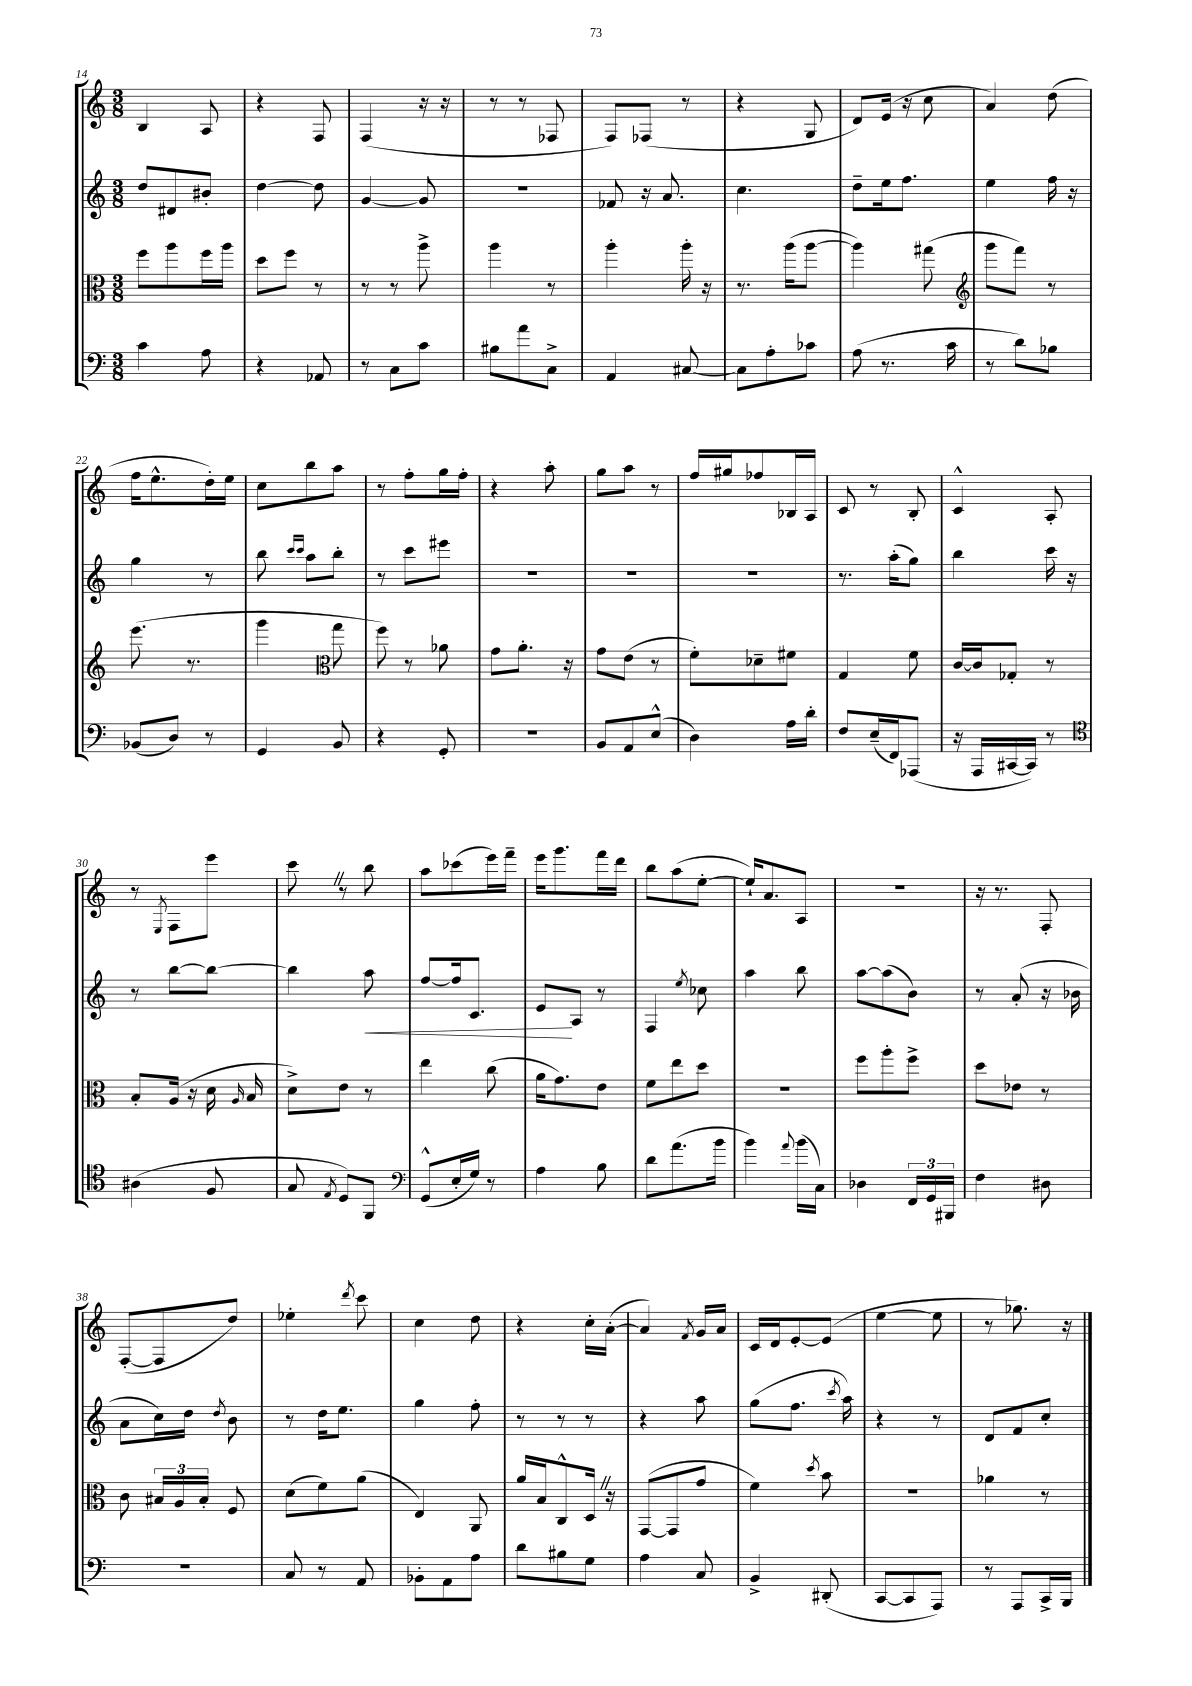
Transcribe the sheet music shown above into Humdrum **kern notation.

**kern	**kern	**kern	**kern
*staff4	*staff3	*staff2	*staff1
*clefF4	*clefC3	*clefG2	*clefG2
*k[]	*k[]	*k[]	*k[]
*M3/8	*M3/8	*M3/8	*M3/8
4c\	8ff\L	8dd/L	4B/
.	8aa\	8d#/	.
8A\	16ff\L	8b#'/J	8A/
.	16aa\JJ	.	.
=	=	=	=
4r	8dd\L	[4dd\	4r
.	8ff\J	.	.
8AA-/	8r	8dd\]	8F/
=	=	=	=
8r	8r	[4g/	(4F/
8C\L	8r	.	.
8c\J	8aa^\	8g/]	16r
.	.	.	16r
=	=	=	=
8B#\L	4aa\	4.r	8r
8a\	.	.	8r
8C^\J	8r	.	8F-/
=	=	=	=
4AA/	4aa'\	8f-/	8F/L)
.	.	16r	(8F-/J
.	.	8.a/	.
[8C#/	16aa'\	.	8r
.	16r	.	.
=	=	=	=
8C#\]L	8.r	4.cc\	4r
8A'\	.	.	.
.	(16aa\LK	.	.
8c-\J	[8aa\J	.	8G/
=	=	=	=
(8A\	4aa\])	8dd~\L	8d/L)
8.r	.	16ee\k	(16e/Jk
.	.	8.ff\J	16r
.	(8gg#\	.	8cc\
16c\	.	.	.
=	=	=	=
*	*clefG2	*	*
8r	8ggg\L	4ee\	4a/)
8d\L)	8fff\J)	.	.
8B-\J	8r	16ff\	(8dd\
.	.	16r	.
=	=	=	=
(8BB-/L	(8.eee\	4gg\	16ff\LK
.	.	.	8.ee^^\
8D/J)	.	.	.
.	8.r	.	.
8r	.	8r	16dd'\L)
.	.	.	16ee\JJ
=	=	=	=
4GG/	4ggg\	8bb\	8cc\L
.	.	16qqccc/LL	.
.	.	16qqccc/JJ	.
.	.	8aa\L	8bb\
*	*clefC3	*	*
8BB/	8gg\	8bb'\J	8aa\J
=	=	=	=
4r	8ff\)	8r	8r
.	8r	8ccc\L	8ff'\L
8GG'/	8a-\	8eee#\J	16gg\L
.	.	.	16ff'\JJ
=	=	=	=
4.r	8g\L	4.r	4r
.	8.a'\J	.	.
.	.	.	8aa'\
.	16r	.	.
=	=	=	=
8BB/L	8g\L	4.r	8gg\L
8AA/	(8e\J	.	8aa\J
(8E^^/J	8r	.	8r
=	=	=	=
4D\)	8f'\L)	4.r	16ff/LL
.	.	.	16gg#/J
.	8d-~\	.	8ff-/
16A\LL	8f#\J	.	16B-/L
16d'\JJ	.	.	16A/JJ
=	=	=	=
8F/L	4G/	8.r	8c/
(16E~/L	.	.	8r
16FF/J)	.	(16aa'\LK	.
(8AAA-/J	8f\	8gg\J)	8B'/
=	=	=	=
16r	[16c/LL	4bb\	4c^^/
16AAA/LL	16c/]J	.	.
[16CC#/	8G-'/J	.	.
16CC#/]JJ)	.	.	.
8r	8r	16ccc\	8A'/
.	.	16r	.
=	=	=	=
*clefC4	*	*	*
(4A#\	8B'/L	8r	8r
.	.	.	8qE/
.	(16A/Jk	[8bb\L	8F\L
.	16r	.	.
8F/	16d\	8bb\_J	8eee\J
.	16qqA/	.	.
.	16B/	.	.
=	=	=	=
8G/	8d^\L)	4bb\]	8ccc\
8qE/	.	.	.
8D/L)	8e\J	.	8r
8FF/J	8r	8aa\	8bb\
=	=	=	=
*clefF4	*	*	*
(8GG^^/L	4ee\	[8ff/L	8aa\L
16E'/L	.	16ff/]k	(8ccc-\
16G/JJ)	.	8.c/J	.
8r	(8cc\	.	16eee\L)
.	.	.	16fff~\JJ
=	=	=	=
4A\	16a\LK	8e/L	16eee\LK
.	8.g\)	.	8.ggg\
.	.	8A/J	.
8B\	8e\J	8r	16fff\L
.	.	.	16ddd\JJ
=	=	=	=
8d\L	8f\L	4F/	8bb\L
(8.a\	8ee\	.	(8aa\
.	.	8qee/	.
.	8dd\J	8cc-\	[8ee'\J
16b\Jk	.	.	.
=	=	=	=
4b\)	4.r	4aa\	16ee`/]LK)
.	.	.	8.a/
8qqa/	.	.	.
(16b\LL	.	8bb\	8A/J
16C\JJ)	.	.	.
=	=	=	=
4D-\	8ff\L	[8aa\L	4.r
.	8aa'\	(8aa\]	.
24FF/LL	8ff^\J	8b\J)	.
24GG/	.	.	.
24BBB#/JJ	.	.	.
=	=	=	=
4F\	8dd\L	8r	16r
.	.	.	8.r
.	8e-\J	(8a'/	.
8D#\	8r	16r	8F'/
.	.	16b-\	.
=	=	=	=
4.r	8c\	8a\L	([8F'/L
.	24B#/LL	16cc\L)	8F/]
.	24A/	.	.
.	.	16dd\JJ	.
.	24B#'/JJ	.	.
.	.	8qdd/	.
.	8F/	8b\	8dd/J)
=	=	=	=
8C/	(8d\L	8r	4ee-'\
8r	8f\)	16dd\LK	.
.	.	8.ee\J	.
.	.	.	8qddd/
8AA/	(8a\J	.	8ccc\
=	=	=	=
8BB-'\L	4E/)	4gg\	4cc\
8AA\	.	.	.
8A\J	8AA/	8ff'\	8dd\
=	=	=	=
8d\L	16a/LL	8r	4r
.	16B/J	.	.
8B#\	8C^^/	8r	.
8G\J	16D/Jk	8r	16cc'\LL
.	16r	.	([16a'\JJ
=	=	=	=
4A\	([8GG/L	4r	4a/])
.	8GG/]	.	.
.	.	.	8qf/
8C/	8g/J	8aa\	16g/LL
.	.	.	16a/JJ
=	=	=	=
4BB^/	4f\)	(8gg\L	16c/LL
.	.	.	16d/J
.	.	8.ff\J	[8e'/
.	8qdd/	.	.
(8DD#'/	8b\	.	(8e/]J
.	.	8qccc/	.
.	.	16aa\)	.
=	=	=	=
[8CC/L	4.r	4r	[4ee\
8CC/]	.	.	.
8AAA/J)	.	8r	8ee\]
=	=	=	=
8r	4a-\	8d/L	8r
8AAA/L	.	8f/	8.gg-\)
16CC^/L	8r	8cc'/J	.
16BBB/JJ	.	.	16r
==	==	==	==
*-	*-	*-	*-
